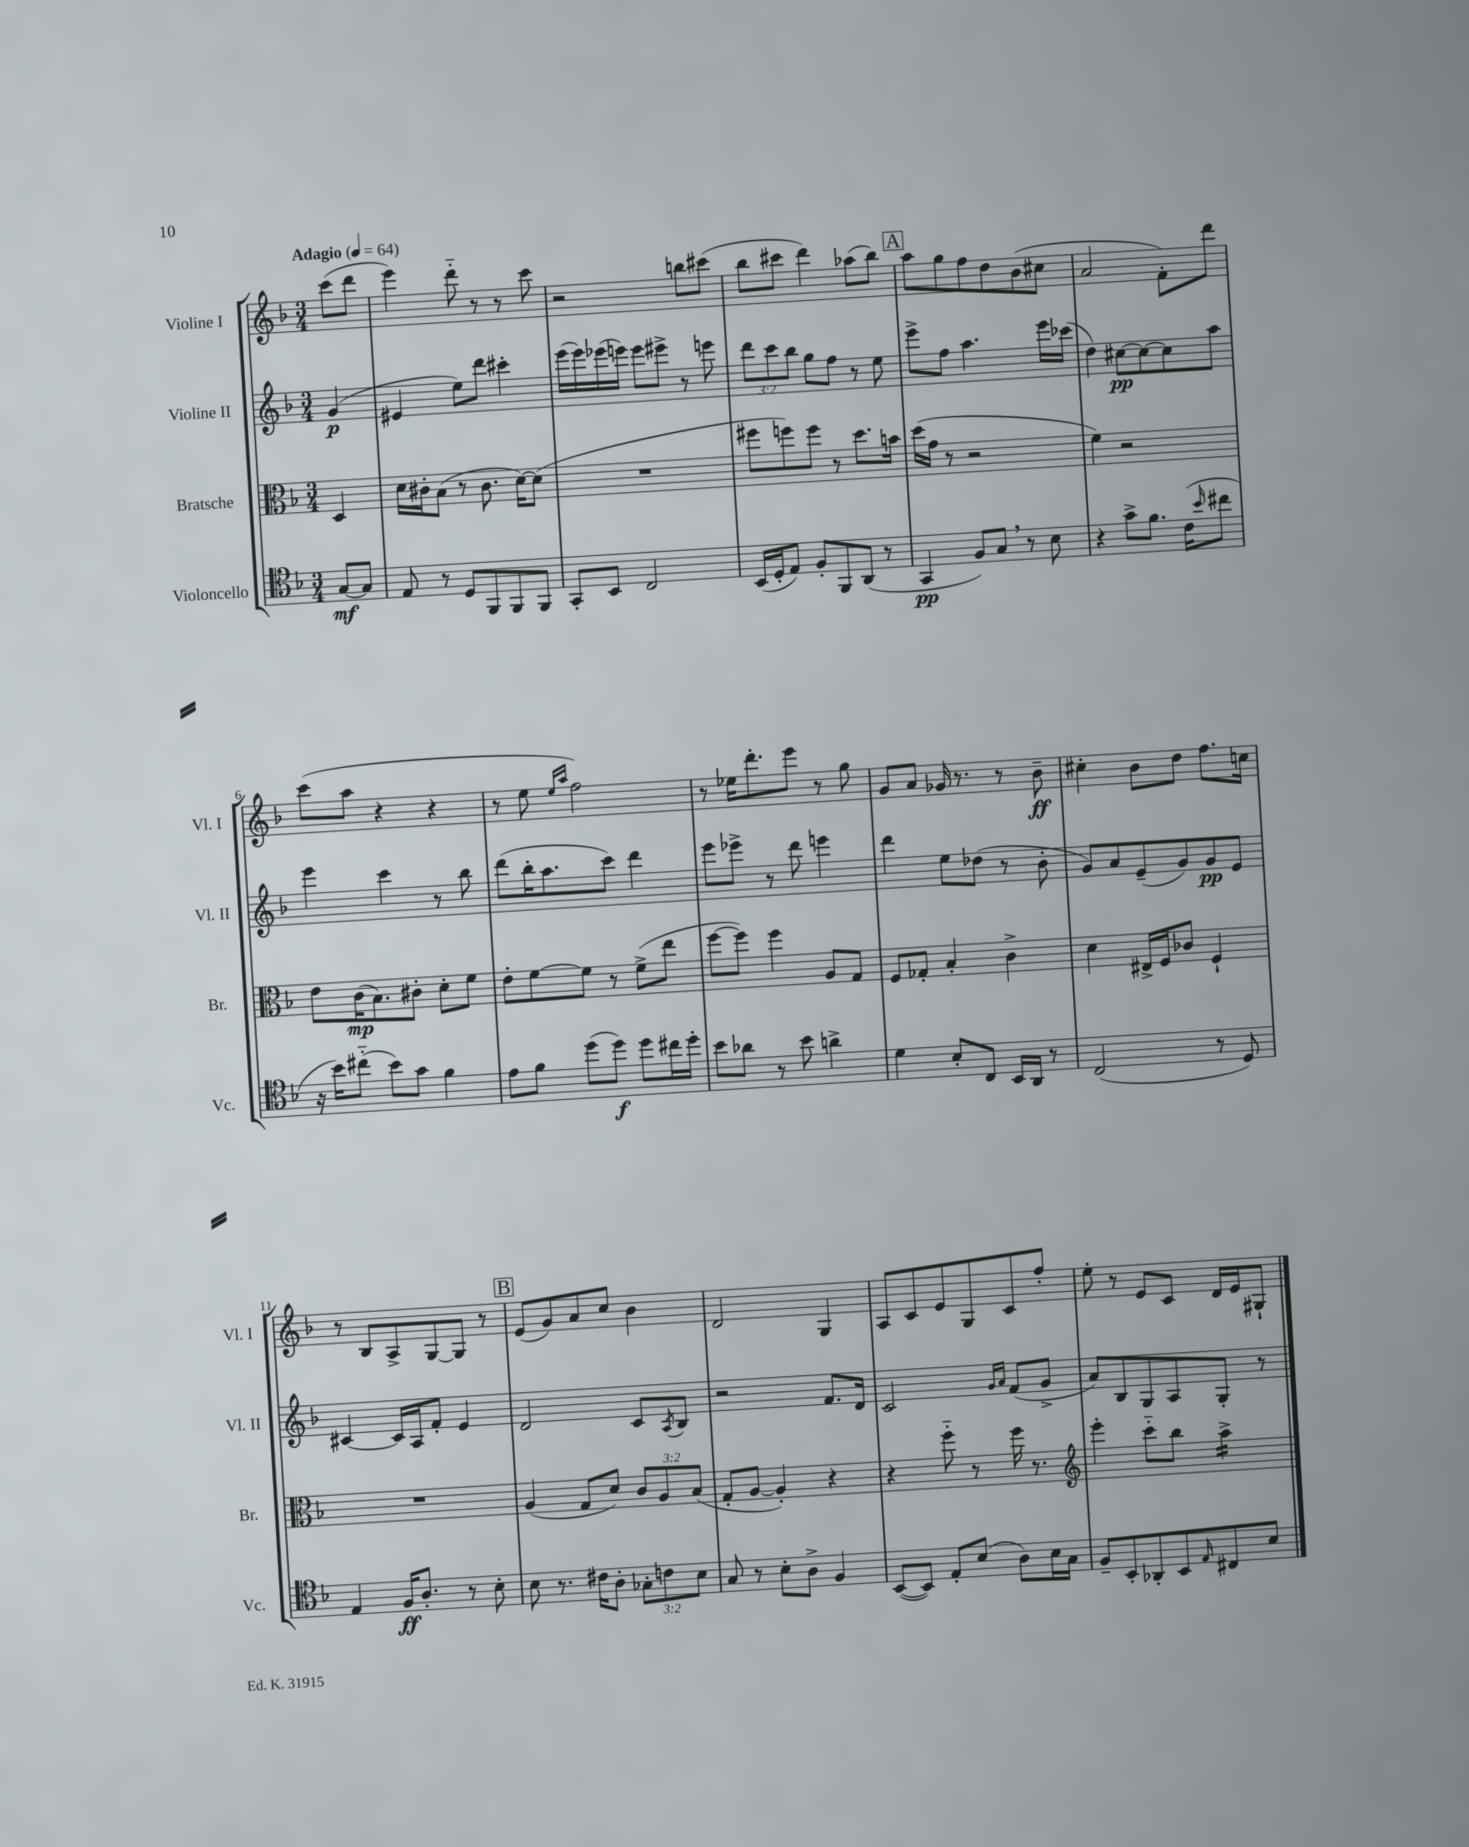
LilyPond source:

<<
\new StaffGroup <<
\new Staff = "s0" \with { instrumentName = "Violine I" shortInstrumentName = "Vl. I" } {
    \clef treble \key f \major \numericTimeSignature \time 3/4 \partial 4 \tempo "Adagio" 4 = 64
    c'''8( d'''8 |
    e'''4) d'''8-_ r8 r8 c'''8 |
    r2 b''8 cis'''8( |
    bes''8 cis'''8 d'''4) aes''8( bes''8) |
    \mark \markup { \box "A" } a''8 g''8 f''8 d''8 bes'8( cis''8 |
    a'2 f'8-.) d'''8 |
    c'''8( a''8 r4 r4 |
    r8 e''8 \grace { e''16 a''16 } f''2) |
    r8 ees''16 d'''8.-. e'''8 r8 g''8 |
    g'8 a'8 ges'16 r8. r8 bes'8--\ff |
    cis''4-. bes'8 d''8 f''8. c''16 |
    r8 bes8 a8-> g8~ g8 r8 |
    \mark \markup { \box "B" } e'8( g'8) a'8 c''8 bes'4 |
    d'2 g4 |
    a8 c'8 e'8 g8 c'8 f''8-. |
    e''8-. r8 e'8 c'8 d'16 e'16 gis8-! \bar "|." |
}
\new Staff = "s1" \with { instrumentName = "Violine II" shortInstrumentName = "Vl. II" } {
    \clef treble \key f \major \numericTimeSignature \time 3/4 \override Staff.TupletNumber.text = #tuplet-number::calc-fraction-text \partial 4
    g'4\p( |
    eis'4 e''8) d'''8 cis'''4-. |
    e'''16( e'''16) ees'''16( e'''16) e'''8 eis'''8-> r8 e'''8 |
    \tuplet 3/2 { d'''8 c'''8 bes''8 } g''8 f''8 r8 e''8 |
    \mark \markup { \box "A" } e'''8-> f''8 a''4. e'''16 ces'''16( |
    d''4) cis''8~\pp cis''8~ cis''8 a''8 |
    e'''4 c'''4 r8 bes''8 |
    d'''8( bes''16-. a''8. c'''8) d'''4 |
    e'''8 ees'''8-> r8 d'''8 e'''4 |
    d'''4 e''8 des''8( r8 bes'8-. |
    g'8) a'8 e'8--( g'8) g'8\pp e'8 |
    cis'4~ cis'16 a16 f'8-. e'4 |
    \mark \markup { \box "B" } d'2 c'8 \acciaccatura { a8 } bes8 |
    r2 f'8. d'16 |
    c'2 \grace { g'16 a'16 } f'8( g'8-> |
    a'8) bes8 g8 a8 g8-. r8 \bar "|." |
}
\new Staff = "s2" \with { instrumentName = "Bratsche" shortInstrumentName = "Br." } {
    \clef alto \key f \major \numericTimeSignature \time 3/4 \override Staff.TupletNumber.text = #tuplet-number::calc-fraction-text \partial 4
    d4 |
    d'16 cis'16-. bes8( r8 cis'8. d'16~) d'8( |
    R2. |
    fis''8 f''8) f''8 r8 d''8. b'16 |
    \mark \markup { \box "A" } d''16( g'16 r8 r2 |
    f'4) r2 |
    e'8 c'16\mp( bes8.) cis'8-. d'8-. f'8 |
    e'8-. f'8~ f'8 r8 f'8->( e''8 |
    f''8~ f''8) f''4 a8 g8 |
    f8 ges8-. bes4-. c'4-> |
    d'4 eis16-> f16 ces'8 f4-! |
    R2. |
    \mark \markup { \box "B" } a4( g8 d'8) \tuplet 3/2 { c'8 a8 bes8( } |
    g8-. a8~ a4-.) r4 |
    r4 f''8-_ r8 f''16 r8. |
    \clef treble e'''4-. c'''8-_ bes''8 a''4:16-> \bar "|." |
}
\new Staff = "s3" \with { instrumentName = "Violoncello" shortInstrumentName = "Vc." } {
    \clef tenor \key f \major \numericTimeSignature \time 3/4 \override Staff.TupletNumber.text = #tuplet-number::calc-fraction-text \partial 4
    g8~\mf g8 |
    e8 r8 d8 f,8 f,8 f,8 |
    g,8-. bes,8 c2 |
    bes,16( d16-. e8) f8-. f,8 a,8( r8 |
    \mark \markup { \box "A" } g,4\pp f8) g8 \breathe r8 bes8 |
    r4 g'8-> f'8. c'16( \grace { bes'16 } cis''8 |
    r16 bes'16) cis''8-_( bes'8) g'8 f'4 |
    e'8 f'8 d''8( d''8\f) d''8 cis''16 d''16-. |
    bes'8 aes'8 r8 bes'8 a'4-> |
    d'4 bes8-. c8 bes,16 a,16 r8 |
    c2( r8 d8) |
    e4 f16\ff a8.-. r8 bes8-. |
    \mark \markup { \box "B" } bes8 r8. cis'16 a8-. \tuplet 3/2 { ges8-. c'8 bes8 } |
    g8 r8 bes8-. a8-> f4 |
    bes,8~( bes,8) e8-. bes8( a8) bes16 g16 |
    f8-- bes,8-. aes,8-. bes,8 \grace { e16 } cis8 bes8 \bar "|." |
}
>>
>>
